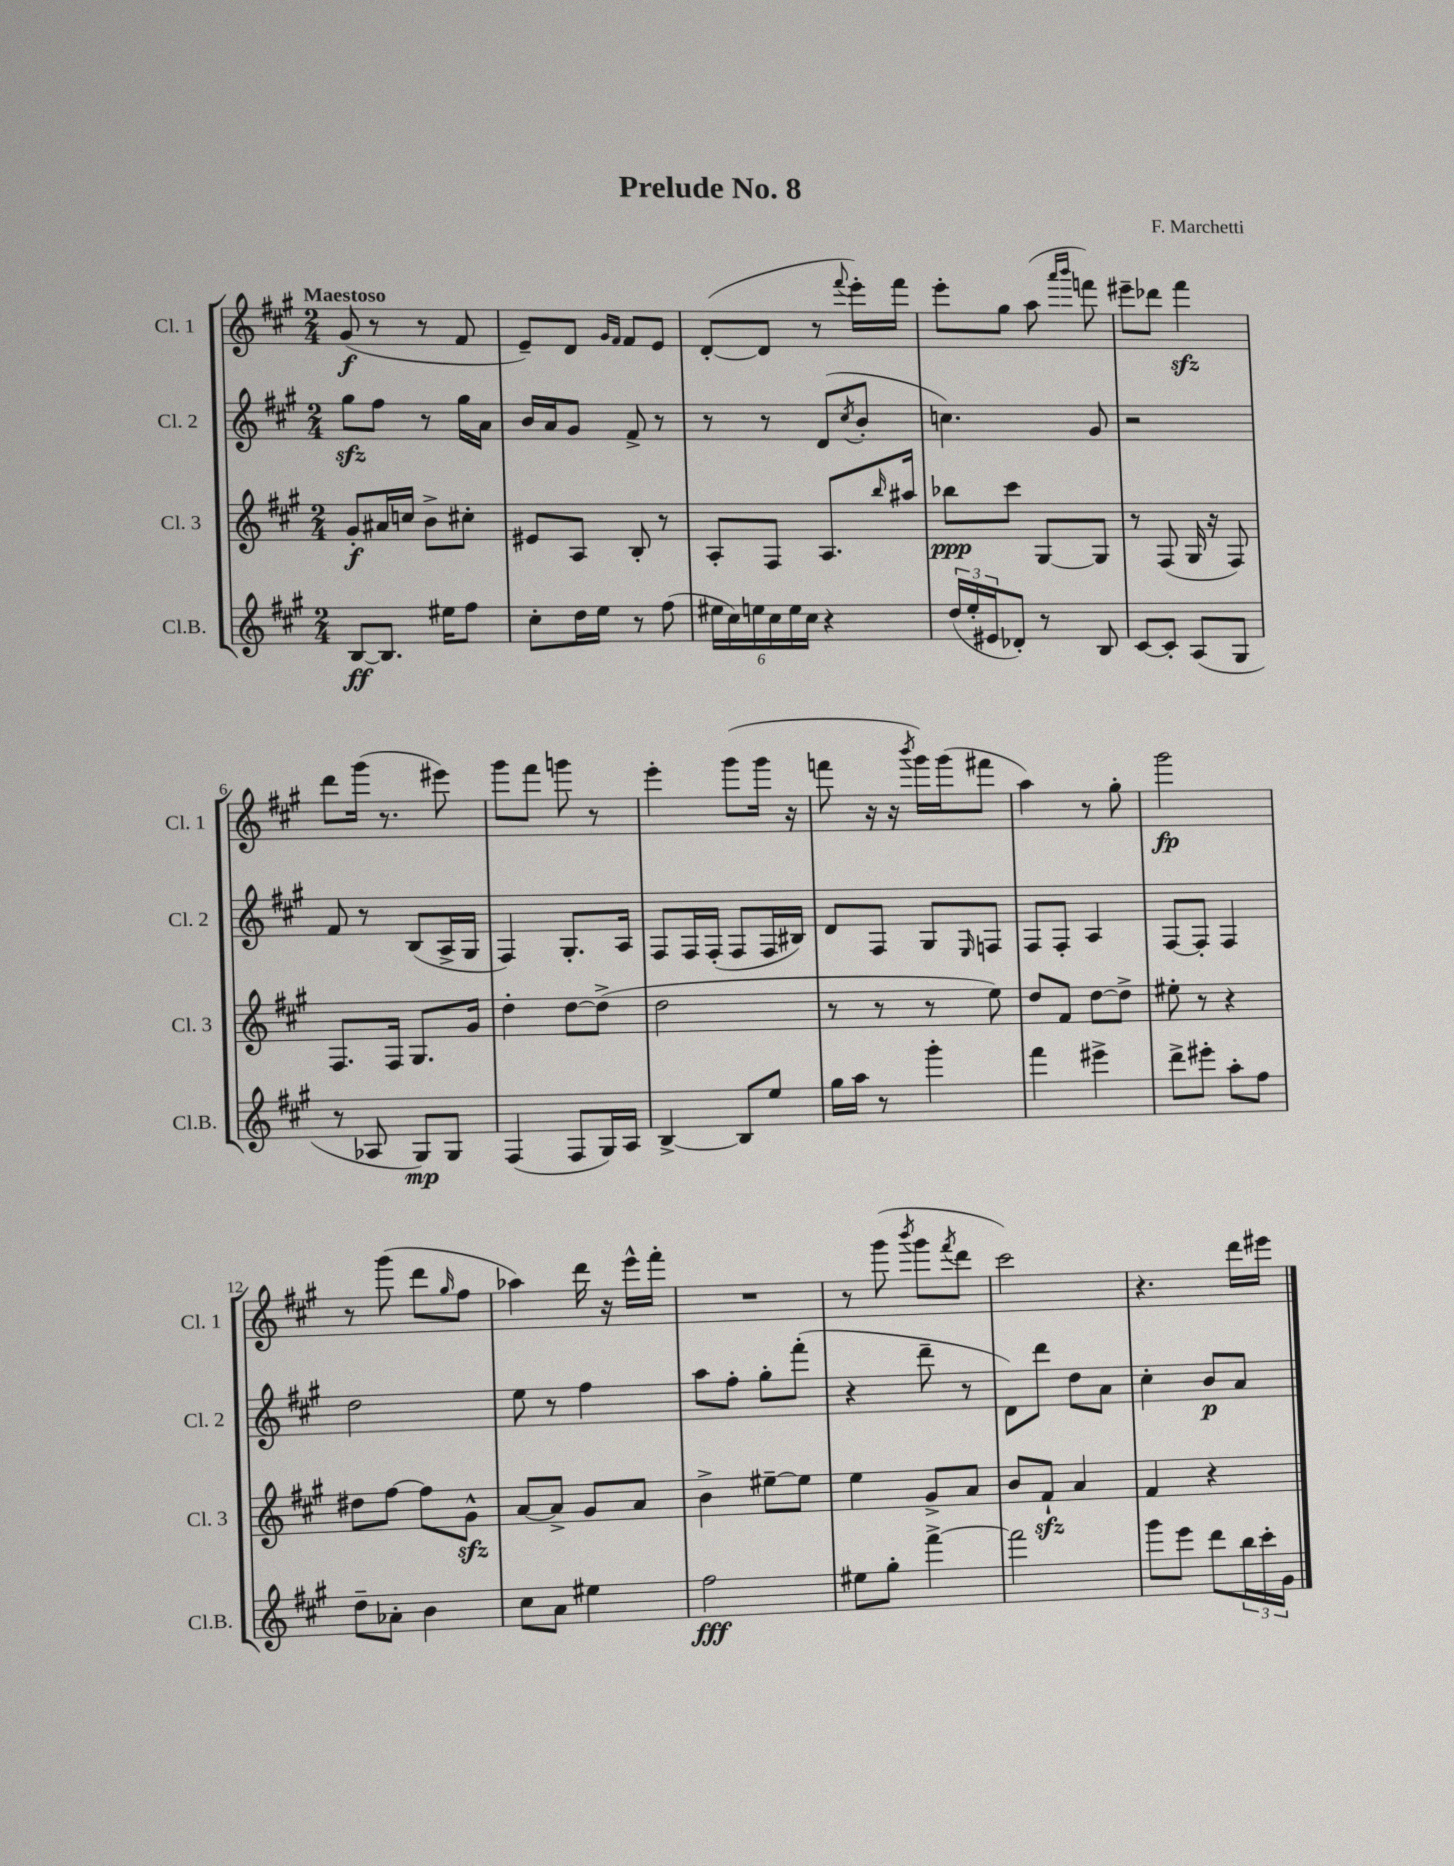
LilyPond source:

\header { title = "Prelude No. 8" composer = "F. Marchetti" }
<<
\new StaffGroup <<
\new Staff = "s0" \with { instrumentName = "Cl. 1" shortInstrumentName = "Cl. 1" } {
    \clef treble \key a \major \numericTimeSignature \time 2/4 \tempo "Maestoso"
    gis'8\f( r8 r8 fis'8 |
    e'8--) d'8 \grace { gis'16 fis'16 } fis'8 e'8 |
    d'8~-.( d'8 r8 \appoggiatura { fis'''8 } e'''16-.) fis'''16 |
    e'''8-. gis''8 a''8( \grace { a'''16 b'''16 } f'''8) |
    eis'''8-- des'''8 fis'''4\sfz |
    d'''8 gis'''16( r8. eis'''8) |
    gis'''8 fis'''8 g'''8 r8 |
    e'''4-. gis'''8( gis'''16 r16 |
    f'''8 r16 r16 \acciaccatura { b'''8 } gis'''16) gis'''16( fis'''8 |
    a''4) r8 gis''8-. |
    gis'''2\fp |
    r8 gis'''8( d'''8 \grace { gis''16 } fis''8 |
    aes''4) d'''16 r16 e'''16-^ fis'''16-. |
    R2 |
    r8 gis'''8( \acciaccatura { b'''8 } gis'''8 \acciaccatura { fis'''8 } d'''8 |
    cis'''2) |
    r4. d'''16 eis'''16 \bar "|." |
}
\new Staff = "s1" \with { instrumentName = "Cl. 2" shortInstrumentName = "Cl. 2" } {
    \clef treble \key a \major \numericTimeSignature \time 2/4
    gis''8\sfz fis''8 r8 gis''16 a'16 |
    b'16 a'16 gis'8 fis'8-> r8 |
    r8 r8 d'8( \acciaccatura { cis''8 } b'8-. |
    c''4.) gis'8 |
    r2 |
    fis'8 r8 b8( a16-> gis16 |
    fis4) gis8.-. a16 |
    fis8 fis16 fis16-.( fis8 fis16 bis16) |
    d'8 fis8 gis8 \grace { e16 } f8 |
    fis8 fis8-. a4 |
    fis8~ fis8-. fis4 |
    d''2 |
    e''8 r8 fis''4 |
    a''8 fis''8-. gis''8-. fis'''8-.( |
    r4 d'''8-- r8 |
    d'8) d'''8 d''8 a'8 |
    cis''4-. b'8\p a'8 \bar "|." |
}
\new Staff = "s2" \with { instrumentName = "Cl. 3" shortInstrumentName = "Cl. 3" } {
    \clef treble \key a \major \numericTimeSignature \time 2/4
    gis'8-.\f ais'16 c''16 b'8-> cis''8-. |
    eis'8 a8 b8-. r8 |
    a8-. fis8 a8. \grace { b''16 } ais''16 |
    bes''8\ppp cis'''8 gis8~ gis8 |
    r8 fis8( gis16 r16 fis8) |
    fis8. fis16 gis8. gis'16 |
    d''4-. d''8~ d''8->( |
    d''2 |
    r8 r8 r8 e''8) |
    d''8 fis'8 d''8~ d''8-> |
    eis''8-. r8 r4 |
    dis''8 fis''8~ fis''8 gis'8-^\sfz |
    a'8~ a'8-> gis'8 a'8 |
    b'4-> eis''8~-- eis''8 |
    e''4 gis'8-> a'8 |
    b'8 fis'8-!\sfz a'4 |
    fis'4 r4 \bar "|." |
}
\new Staff = "s3" \with { instrumentName = "Cl.B." shortInstrumentName = "Cl.B." } {
    \clef treble \key a \major \numericTimeSignature \time 2/4
    b8~\ff b8. eis''16 fis''8 |
    cis''8-. d''16 e''16 r8 fis''8( |
    \tuplet 6/4 { eis''16 cis''16) e''16 cis''16 e''16 cis''16 } r4 |
    \tuplet 3/2 { d''16( e''16-. eis'16 } des'8-.) r8 b8 |
    cis'8~ cis'8-. a8( gis8 |
    r8 aes8 gis8\mp) gis8 |
    fis4( fis8 gis16) a16 |
    b4~-> b8 e''8 |
    gis''16 a''16 r8 gis'''4-. |
    fis'''4 eis'''4-> |
    d'''8-> eis'''8-. a''8-. fis''8 |
    d''8-- aes'8-. b'4 |
    cis''8 a'8 eis''4 |
    fis''2\fff |
    eis''8 gis''8-. fis'''4~-> |
    fis'''2 |
    gis'''8 e'''8 d'''8 \tuplet 3/2 { b''16 cis'''16-. gis'16 } \bar "|." |
}
>>
>>
